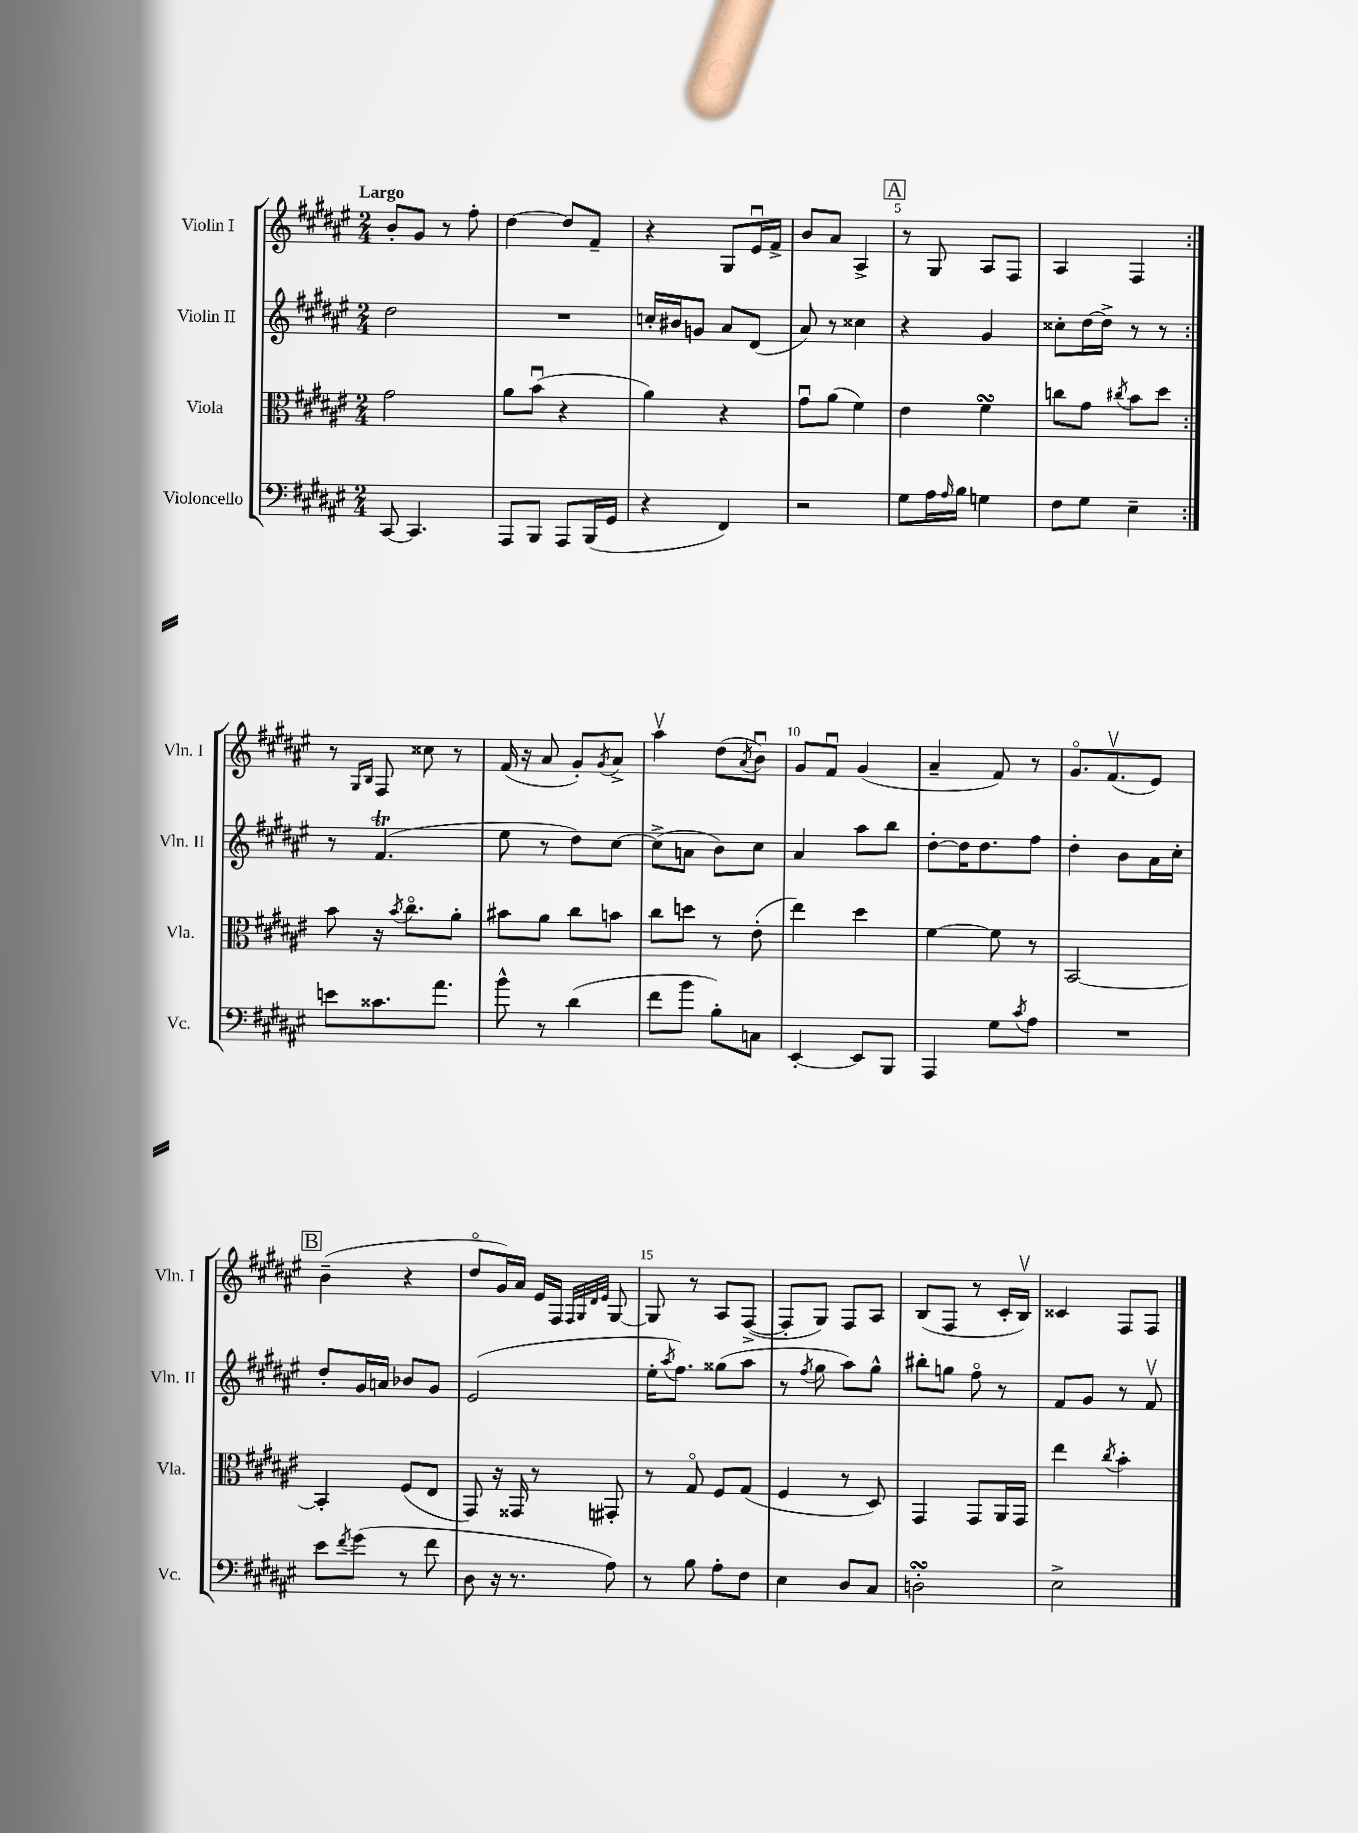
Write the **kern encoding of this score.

**kern	**kern	**kern	**kern
*staff4	*staff3	*staff2	*staff1
*clefF4	*clefC3	*clefG2	*clefG2
*k[f#c#g#d#a#e#]	*k[f#c#g#d#a#e#]	*k[f#c#g#d#a#e#]	*k[f#c#g#d#a#e#]
*M2/4	*M2/4	*M2/4	*M2/4
[8CC#	2g#	2dd#	8b'
4.CC#]	.	.	8g#
.	.	.	8r
.	.	.	8ff#'
=	=	=	=
8AAA#	8a#	2r	[4dd#
8BBB	(8bu	.	.
8AAA#	4r	.	8dd#]
(16BBB	.	.	8f#~
16GG#	.	.	.
=	=	=	=
4r	4a#)	16cc'	4r
.	.	16b#	.
.	.	8g	.
4FF#)	4r	8a#	8G#
.	.	(8d#	16e#u
.	.	.	16f#^
=	=	=	=
2r	8g#u	8a#)	8b
.	(8a#	8r	8a#
.	4f#)	4cc##	4A#^
=	=	=	=
8G#	4e#	4r	8r
16A#	.	.	8G#
16qqA#	.	.	.
16B	.	.	.
4G	4f#	4g#	8A#
.	.	.	8F#
=	=	=	=
8F#	8cc	8cc##'	4A#
8G#	8g#	[16dd#	.
.	.	16dd#^]	.
.	8qcc#	.	.
4E#~	8b	8r	4F#
.	8dd#	8r	.
=:|!	=:|!	=:|!	=:|!
8e	8b	8r	8r
.	.	.	16qqG#
.	.	.	16qqB
8.c##	16r	(4.f#	8F#
.	8qb	.	.
.	8.cc#o	.	.
.	.	.	8cc##
8.a#	.	.	.
.	8a#'	.	8r
=	=	=	=
8b^^	8b#	8ee#	(16f#
.	.	.	16r
8r	8a#	8r	8a#
(4d#	8cc#	8dd#)	8g#')
.	.	.	8qg#
.	8b	[8cc#	8a#^
=	=	=	=
8f#	8cc#	(8cc#^]	4aa#v
8b	8dd	8a	.
8B')	8r	8b)	(8dd#
.	.	.	8qa#
8C	(8e#'	8cc#	8bu)
=	=	=	=
[4EE#'	4ee#)	4a#	8g#
.	.	.	8f#u
8EE#]	4dd#	8aa#	(4g#
8BBB	.	8bb	.
=	=	=	=
4AAA#	[4f#	[8dd#'	4a#~
.	.	16dd#]	.
.	.	8.dd#	.
8G#	8f#]	.	8f#)
8qc#	.	.	.
8A#	8r	8ff#	8r
=	=	=	=
2r	[2BB	4dd#'	8.g#o
.	.	.	(8.f#v
.	.	8b	.
.	.	16a#	8e#)
.	.	16cc#'	.
=	=	=	=
8e#	4BB']	8dd#'	(4b~
8qf#	.	.	.
(8g#	.	16g#	.
.	.	16a	.
8r	(8F#	8b-	4r
8f#	8E#	8g#	.
=	=	=	=
8D#	8GG#)	(2e#	8dd#o
16r	16r	.	16g#)
8.r	16GG##	.	16a#
.	8r	.	16e#
.	.	.	16F#
.	.	.	32qqF#
.	.	.	32qqG#
.	.	.	32qqd#
.	.	.	32qqe#
8A#)	8GG#'	.	[8G#
=	=	=	=
8r	8r	16ee#'	8G#]
.	.	8qaa#	.
.	.	8.ff#)	.
8B	8G#o	.	8r
8A#'	8F#	(8gg##	8A#
8F#	(8G#	8aa#	([8F#^
=	=	=	=
4E#	4F#	8r	8F#']
.	.	8qff#	.
.	.	8gg#	8G#)
8D#	8r	8aa#)	8F#
8C#	8D#)	8gg#^^	8A#
=	=	=	=
2D'	4GG#	8bb#'	(8B
.	.	8gg	8F#
.	8GG#	8ff#o	8r
.	16AA#	8r	16c#'
.	16GG#	.	16Bv)
=	=	=	=
2E#^	4ee#	8f#	4c##
.	.	8g#	.
.	8qcc#	.	.
.	4b'	8r	8F#
.	.	8f#v	8F#
==	==	==	==
*-	*-	*-	*-
